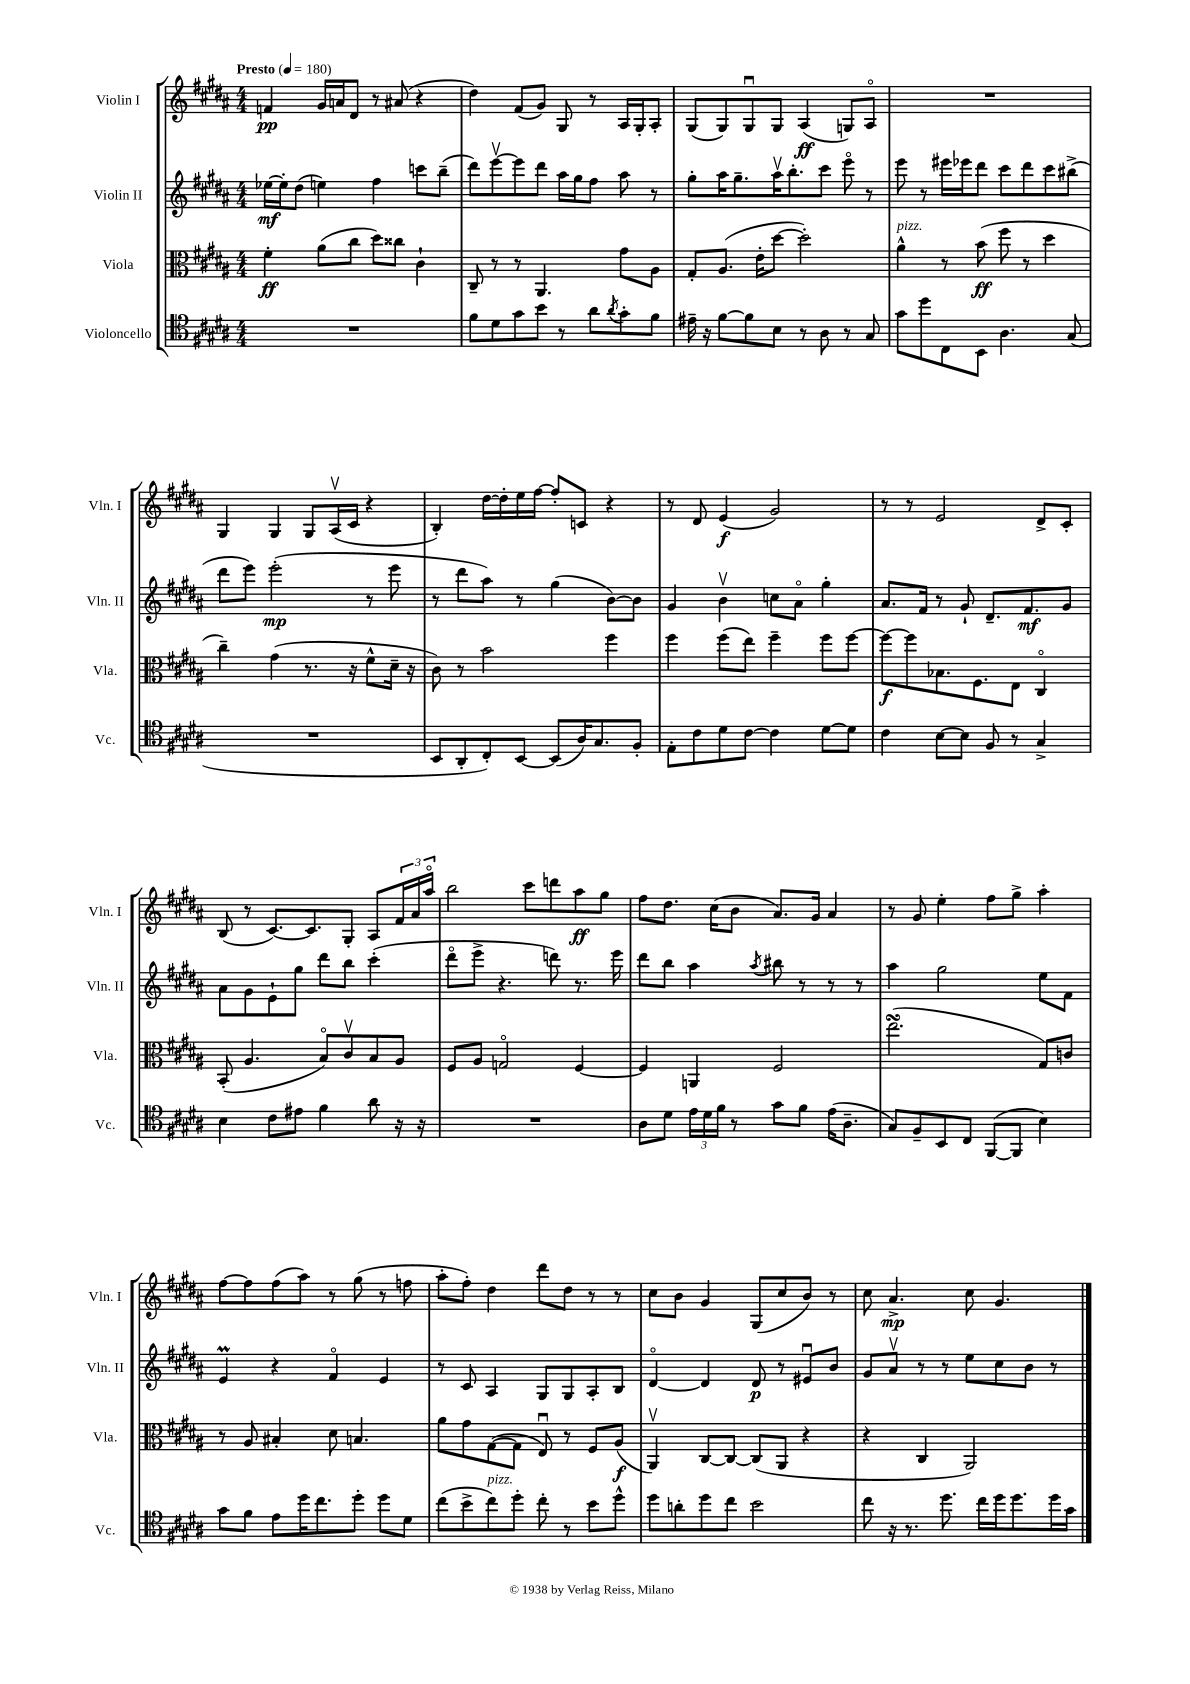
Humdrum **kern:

**kern	**kern	**dynam	**kern	**dynam	**kern	**dynam
*part4	*part3	*part3	*part2	*part2	*part1	*part1
*staff4	*staff3	*staff3	*staff2	*staff2	*staff1	*staff1
*I"Violoncello	*I"Viola	*	*I"Violin II	*	*I"Violin I	*
*I'Vc.	*I'Vla.	*	*I'Vln. II	*	*I'Vln. I	*
*clefC4	*clefC3	*	*clefG2	*	*clefG2	*
*k[f#c#g#d#a#]	*k[f#c#g#d#a#]	*	*k[f#c#g#d#a#]	*	*k[f#c#g#d#a#]	*
*M4/4	*M4/4	*	*M4/4	*	*M4/4	*
*MM180	*MM180	*	*MM180	*	*MM180	*
=1	=1	=1	=1	=1	=1	=1
!	!	!	!	!	!LO:TX:a:B:t=Presto	!
1r	4f#'\	ff	[16ee-X\LL	mf	4fn/	pp
.	.	.	16ee-'\J]	.	.	.
.	.	.	(8dd#\J	.	.	.
.	(8a#\L	.	4een\)	.	16g#/LL	.
.	.	.	.	.	16an/J	.
.	8cc#\J	.	.	.	8d#/J	.
.	8dd#\L)	.	4ff#\	.	8r	.
.	8cc##X\J	.	.	.	(8a#X/	.
.	4c#`\	.	8cccn\L	.	4r	.
.	.	.	(8bb~\J	.	.	.
=2	=2	=2	=2	=2	=2	=2
8f#\L	8C#~/	.	8ddd#\L)	.	4dd#\)	.
8d#\	8r	.	[8eeev\	.	.	.
8g#\	8r	.	8eee\]	.	(8f#/L	.
8b\J	4.AA#/	.	8ddd#\J	.	8g#/J)	.
8r	.	.	16aa#\LL	.	8G#/	.
.	.	.	16gg#\J	.	.	.
8a#\L	.	.	8ff#\J	.	8r	.
8qa#/	.	.	.	.	.	.
8g#'\	8g#\L	.	8aa#\	.	16A#/LL	.
.	.	.	.	.	16G#'/J	.
8f#\J	8A#\J	.	8r	.	8A#'/J	.
=3	=3	=3	=3	=3	=3	=3
16e#X~\	8G#'/L	.	8gg#'\L	.	(8G#/L	.
16r	.	.	.	.	.	.
[8f#\L	(8.A#/J	.	16aa#\K	.	8G#/)	.
.	.	.	8.gg#~\	.	.	.
8f#\]	.	.	.	.	8G#u/	.
.	16e'\KL	.	.	.	.	.
8B\J	[8dd#\J	.	16aa#v\K	.	8G#/J	.
.	.	.	8.bb'\	.	.	.
8r	2dd#'\])	.	.	.	(4A#/	ff
8A#\	.	.	8ccc#\J	.	.	.
8r	.	.	8eee\	.	8Gn/L)	.
8G#/	.	.	8r	.	8A#/J	.
=4	=4	=4	=4	=4	=4	=4
!	!LO:TX:a:i:t=pizz.	!	!	!	!	!
8g#\L	4a#^^\	.	8eee\	.	1r	.
8dd#\	.	.	8r	.	.	.
8C#\	8r	.	16eee#X\LL	.	.	.
.	.	.	16eee-X\J	.	.	.
8BB\J	(8b\	ff	8ddd#\J	.	.	.
4.A#\	8ff#\	.	8ccc#\L	.	.	.
.	8r	.	8ddd#\	.	.	.
.	4dd#\	.	8ccc#\	.	.	.
(8G#/	.	.	(8bb#X^\J	.	.	.
!!LO:LB:g=z
=5	=5	=5	=5	=5	=5	=5
1r	4cc#~\)	.	8ddd#\L	.	4G#/	.
.	.	.	8eee\J)	.	.	.
.	(4g#\	.	(2eee'\	mp	4G#/	.
.	8.r	.	.	.	8G#/L	.
.	.	.	.	.	(16A#v/L	.
.	16r	.	.	.	16c#/JJ	.
.	8f#^^\L	.	8r	.	4r	.
.	16d#~\Jk	.	8eee\	.	.	.
.	16r	.	.	.	.	.
=6	=6	=6	=6	=6	=6	=6
8BB/L	8c#\)	.	8r	.	4B'/)	.
8AA#'/	8r	.	8ddd#\L	.	.	.
8C#'/)	2b\	.	8aa#\J)	.	[16dd#\LL	.
.	.	.	.	.	16dd#'\]	.
[8BB/J	.	.	8r	.	16ee\	.
.	.	.	.	.	[16ff#\JJ	.
(8BB/L]	.	.	(4gg#\	.	8ff#'/L]	.
16A#/K)	.	.	.	.	8cn/J	.
8.G#/	.	.	.	.	.	.
.	4ff#\	.	[8b\L)	.	4r	.
8F#'/J	.	.	8b\J]	.	.	.
=7	=7	=7	=7	=7	=7	=7
8E'\L	4ff#\	.	4g#/	.	8r	.
8c#\	.	.	.	.	8d#/	.
8d#\	(8ff#\L	.	4bv\	.	(4e/	f
[8c#\J	8ee\J)	.	.	.	.	.
4c#\]	4ff#~\	.	8ccn\L	.	2g#/)	.
.	.	.	8a#\J	.	.	.
[8d#\L	8ff#\L	.	4gg#'\	.	.	.
8d#\J]	[8ff#\J	.	.	.	.	.
=8	=8	=8	=8	=8	=8	=8
4c#\	8ff#\L_	f	8.a#/L	.	8r	.
.	8ff#\]	.	.	.	8r	.
.	.	.	16f#/Jk	.	.	.
[8B\L	8.B-X\	.	8r	.	2e/	.
8B\J]	.	.	8g#`/	.	.	.
.	8.F#\	.	.	.	.	.
8F#/	.	.	8.d#~/L	.	.	.
8r	8E\J	.	.	.	.	.
.	.	.	8.f#/	mf	.	.
4G#^/	4C#/	.	.	.	8d#^/L	.
.	.	.	8g#/J	.	8c#'/J	.
!!LO:LB:g=z
=9	=9	=9	=9	=9	=9	=9
4B\	(8BB'/	.	8a#\L	.	(8B/	.
.	4.A#/	.	8g#\	.	8r	.
8c#\L	.	.	8e`\	.	[8.c#/L)	.
8e#X\J	.	.	8gg#\J	.	.	.
.	.	.	.	.	8.c#/]	.
4f#\	8B/L)	.	8ddd#\L	.	.	.
.	8c#v/	.	8bb\J	.	8G#'/J	.
8a#\	8B/	.	(4ccc#'\	.	8A#/L	.
16r	8A#/J	.	.	.	24f#/L	.
.	.	.	.	.	24a#/	.
16r	.	.	.	.	.	.
.	.	.	.	.	24aa#/JJ	.
=10	=10	=10	=10	=10	=10	=10
1r	8F#/L	.	8ddd#\L	.	2bb\	.
.	8A#/J	.	8eee^\J	.	.	.
.	2Gn/	.	4.r	.	.	.
.	.	.	.	.	8ccc#\L	.
.	.	.	8dddn\)	.	8dddn\	.
.	[4F#/	.	8.r	.	8aa#\	ff
.	.	.	.	.	8gg#\J	.
.	.	.	16eee\	.	.	.
=11	=11	=11	=11	=11	=11	=11
8A#\L	4F#/]	.	8ddd#\L	.	8ff#\L	.
8d#\J	.	.	8bb\J	.	8.dd#\J	.
24e\LL	4AAn/	.	4aa#\	.	.	.
24d#\	.	.	.	.	.	.
.	.	.	.	.	(16cc#\KL	.
24f#\JJ	.	.	.	.	.	.
8r	.	.	.	.	8b\J	.
.	.	.	8qaa#/	.	.	.
8g#\L	2F#/	.	8bb#X\	.	8.a#/L)	.
8f#\J	.	.	8r	.	.	.
.	.	.	.	.	16g#/Jk	.
(16e\KL	.	.	8r	.	4a#/	.
8.A#~\J	.	.	.	.	.	.
.	.	.	8r	.	.	.
=12	=12	=12	=12	=12	=12	=12
8G#/L)	(2.eesSSs\	.	4aa#\	.	8r	.
8F#~/	.	.	.	.	8g#/	.
8BB/	.	.	2gg#\	.	4ee'\	.
8C#/J	.	.	.	.	.	.
([8FF#/L	.	.	.	.	8ff#\L	.
8FF#/J]	.	.	.	.	8gg#^\J	.
4B\)	8G#/L)	.	8ee\L	.	4aa#'\	.
.	8cn/J	.	8f#\J	.	.	.
!!LO:LB:g=z
=13	=13	=13	=13	=13	=13	=13
8g#\L	8r	.	4eM/	.	[8ff#\L	.
8f#\J	8A#/	.	.	.	8ff#\]	.
8e\L	4B#X'/	.	4r	.	(8ff#\	.
16dd#\K	.	.	.	.	8aa#\J)	.
8.cc#\	.	.	.	.	.	.
.	8d#\	.	4f#/	.	8r	.
8dd#'\J	4.Bn/	.	.	.	(8gg#\	.
8dd#\L	.	.	4e/	.	8r	.
8d#\J	.	.	.	.	8ffn\	.
=14	=14	=14	=14	=14	=14	=14
(8cc#\L	8a#\L	.	8r	.	8aa#'\L	.
8b^\	8g#\	.	8c#/	.	8ff#'\J)	.
!LO:TX:a:i:t=pizz.	!	!	!	!	!	!
8cc#\)	([8G#\	.	4A#/	.	4dd#\	.
8dd#'\J	8G#\J]	.	.	.	.	.
8cc#'\	8Eu/)	.	8G#/L	.	8ddd#\L	.
8r	8r	.	8G#/	.	8dd#\J	.
8b\L	8F#/L	.	8A#'/	.	8r	.
8dd#^^\J	(8A#/J	f	8B/J	.	8r	.
=15	=15	=15	=15	=15	=15	=15
8dd#\L	4AA#v/)	.	[4d#/	.	8cc#\L	.
8an'\	.	.	.	.	8b\J	.
8dd#\	[8C#/L	.	4d#/]	.	4g#/	.
8cc#\J	8C#/J_	.	.	.	.	.
2b\	(8C#/L]	.	8d#/	p	(8G#/L	.
.	8AA#/J	.	8r	.	8cc#/	.
.	4r	.	8e#Xu/L	.	8b/J)	.
.	.	.	8b/J	.	8r	.
=16	=16	=16	=16	=16	=16	=16
8cc#\	4r	.	8g#/L	.	8cc#\	.
16r	.	.	8a#v/J	.	4.a#^/	mp
8.r	.	.	.	.	.	.
.	4C#/	.	8r	.	.	.
8.dd#\	.	.	8r	.	.	.
.	2AA#/)	.	8ee\L	.	8cc#\	.
16cc#\LL	.	.	.	.	.	.
16dd#\J	.	.	8cc#\	.	4.g#/	.
8.dd#\	.	.	.	.	.	.
.	.	.	8b\J	.	.	.
16dd#\L	.	.	8r	.	.	.
16g#\JJ	.	.	.	.	.	.
==	==	==	==	==	==	==
*-	*-	*-	*-	*-	*-	*-
